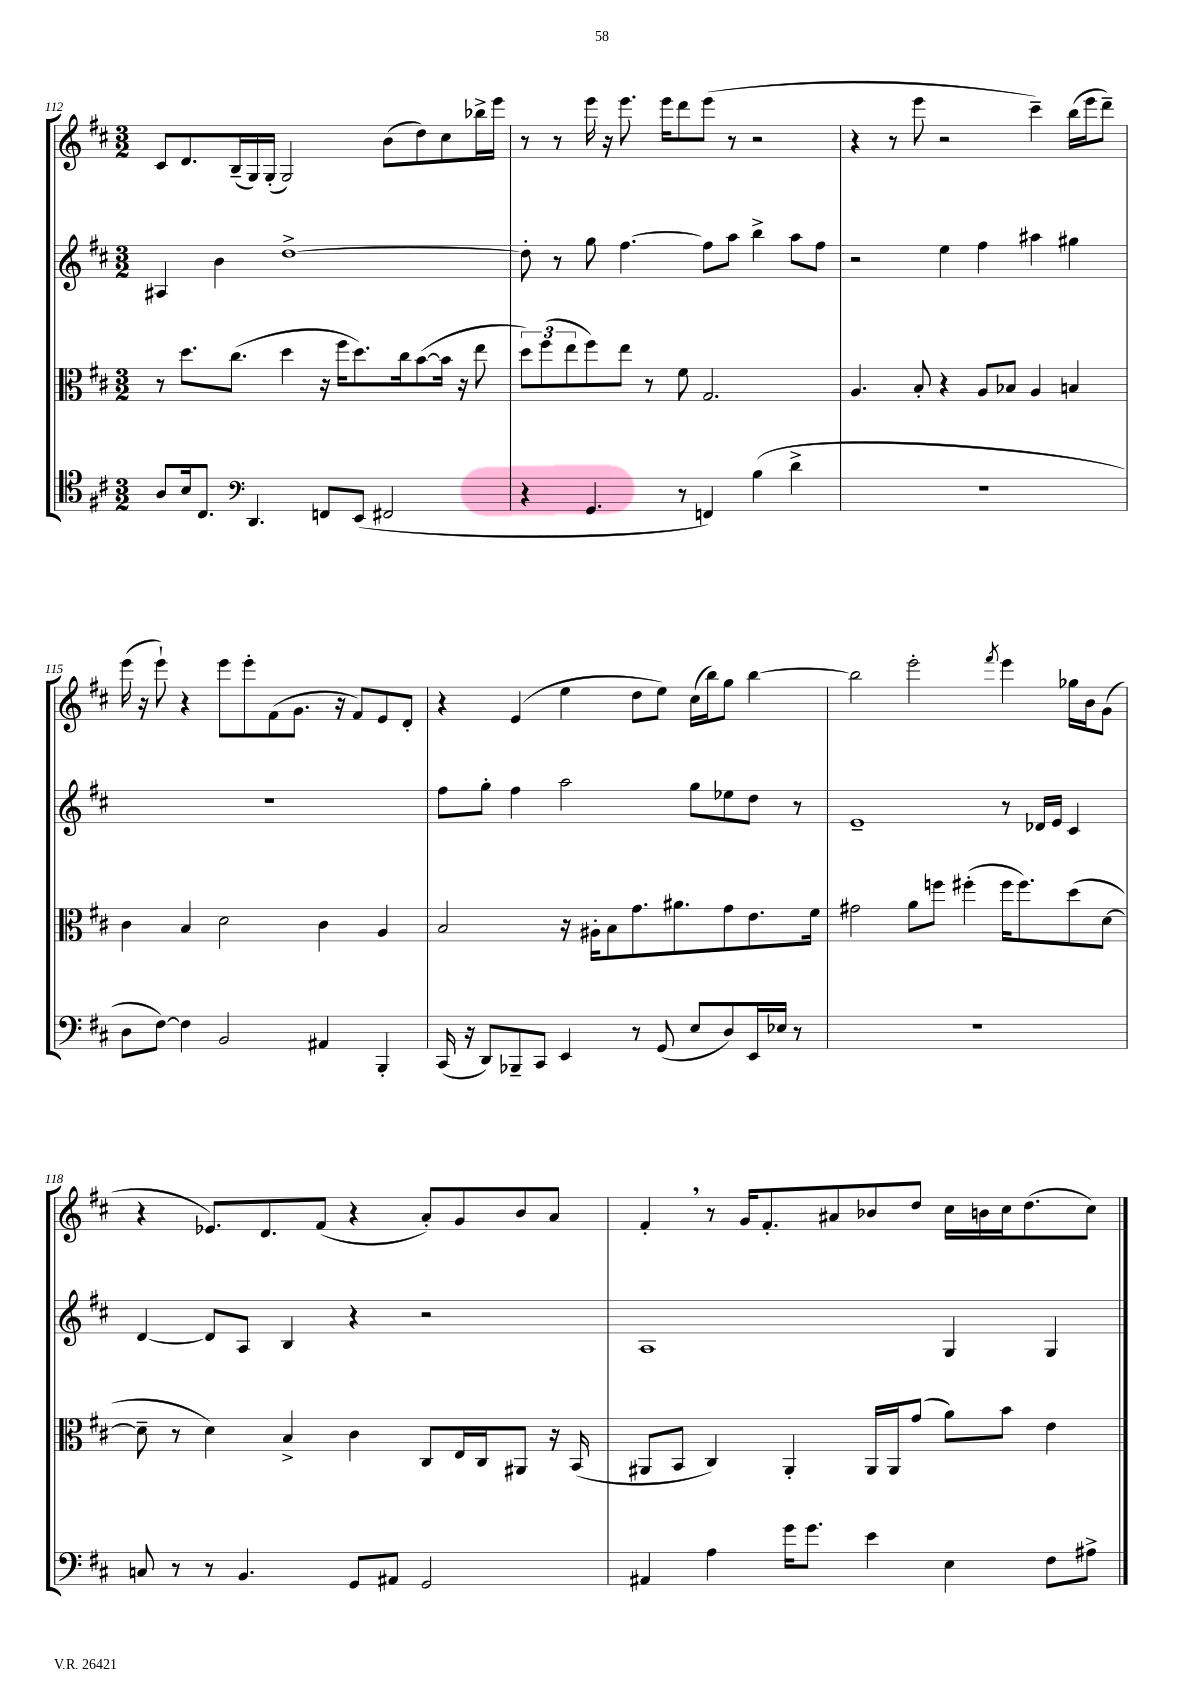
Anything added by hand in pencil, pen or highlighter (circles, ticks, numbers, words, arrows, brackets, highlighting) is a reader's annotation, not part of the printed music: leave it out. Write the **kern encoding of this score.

**kern	**kern	**kern	**kern
*part4	*part3	*part2	*part1
*staff4	*staff3	*staff2	*staff1
*clefC4	*clefC3	*clefG2	*clefG2
*k[f#c#]	*k[f#c#]	*k[f#c#]	*k[f#c#]
*M3/2	*M3/2	*M3/2	*M3/2
=112	=112	=112	=112
8A/L	8r	4A#X/	8c#/L
16B/k	8.dd\L	.	8.d/
8.C#/J	.	.	.
.	.	4b\	.
.	(8.cc#\J	.	(16B~/L
*clefF4	*	*	*
4.DD/	.	.	16G/)
.	.	.	(16G'/JJ
.	4dd\	[1dd^	2G/)
8FFn/L	16r	.	.
.	16ff#\KL	.	.
(8EE/J	8.dd\)	.	.
2FF#X/	.	.	(8b\L
.	16cc#\k	.	.
.	([8b\	.	8dd\)
.	16b\Jk]	.	8cc#\
.	16r	.	.
.	8ee\	.	16bb-X^\L
.	.	.	16eee\JJ
=113	=113	=113	=113
4r	12dd\L)	8dd'\]	8r
.	(12ff#\	.	.
.	.	8r	8r
.	12ee\	.	.
4.GG/	8ff#\)	8gg\	16eee\
.	.	.	16r
.	8ee\J	[4.ff#\	8.eee\
.	8r	.	.
.	.	.	16eee\KL
8r	8f#\	.	8ddd\
4FFn/)	2.G/	8ff#\L]	(8eee\J
.	.	8aa\J	8r
(4B\	.	4bb^\	2r
4d^\	.	8aa\L	.
.	.	8ff#\J	.
=114	=114	=114	=114
1.r	4.A/	2r	4r
.	.	.	8r
.	8B'/	.	8eee\
.	4r	4ee\	2r
.	8A/L	4ff#\	.
.	8B-X/J	.	.
.	4A/	4aa#X\	4ccc#~\)
.	4Bn/	4gg#X\	(16bb\LL
.	.	.	16eee\J
.	.	.	8ddd~\J)
!!LO:LB:g=z
=115	=115	=115	=115
8D\L	4c#\	1.r	(16eee\
.	.	.	16r
[8F#\J)	.	.	8eee`\)
4F#\]	4B/	.	4r
2BB/	2d\	.	8eee\L
.	.	.	8eee'\
.	.	.	(8f#\
.	.	.	8.g\J
4AA#X/	4c#\	.	.
.	.	.	16r
.	.	.	8f#/L)
4BBB'/	4A/	.	8e/
.	.	.	8d'/J
=116	=116	=116	=116
(16CC#/	2B/	8ff#\L	4r
16r	.	.	.
8DD/L)	.	8gg'\J	.
8BBB-X~/	.	4ff#\	(4e/
8CC#/J	.	.	.
4EE/	16r	2aa\	4ee\
.	16A#X'\KL	.	.
.	8B\	.	.
8r	8.g\	.	8dd\L
(8GG/	.	.	8ee\J)
.	8.a#X\	.	.
8E/L	.	8gg\L	(16cc#\LL
.	.	.	16bb\J)
8D/)	8g\	8ee-X\	8gg\J
16EE/L	8.e\	8dd\J	[4bb\
16E-X/JJ	.	.	.
8r	.	8r	.
.	16f#\Jk	.	.
=117	=117	=117	=117
1.r	2g#X\	1e~	2bb\]
.	8a\L	.	2eee'\
.	8ffn\J	.	.
.	(4ff#X'\	.	.
.	.	.	8qfff#/
.	16ff#\KL	8r	4eee\
.	8.ff#\)	.	.
.	.	16d-X/LL	.
.	.	16e/JJ	.
.	(8dd\	4c#/	16gg-X\LL
.	.	.	16b\J
.	[8d\J	.	(8g\J
!!LO:LB:g=z
=118	=118	=118	=118
8Cn/	8d~\]	[4d/	4r
8r	8r	.	.
8r	4d\)	8d/L]	8.e-X/L)
4.BB/	.	8A/J	.
.	.	.	8.d/
.	4B^/	4B/	.
.	.	.	(8f#/J
8GG/L	4c#\	4r	4r
8AA#X/J	.	.	.
2GG/	8C#/L	2r	8a'/L)
.	16E/L	.	8g/
.	16C#/J	.	.
.	8AA#X/J	.	8b/
.	16r	.	8a/J
.	(16BB/	.	.
=119	=119	=119	=119
4AA#X/	8AA#X/L	1A	4f#',/
.	8BB/J	.	.
4A\	4C#/)	.	8r
.	.	.	16g/KL
.	.	.	8.f#'/
16g\KL	4AA#'/	.	.
8.g\J	.	.	.
.	.	.	8a#X/
4e\	16AA#/LL	.	8b-X/
.	16AA#/J	.	.
.	(8g/J	.	8dd/J
4E\	8a\L)	4G/	16cc#\LL
.	.	.	16bn\
.	8b\J	.	16cc#\J
.	.	.	(8.dd\
8F#\L	4e\	4G/	.
8A#X^\J	.	.	8cc#\J)
==	==	==	==
*-	*-	*-	*-
